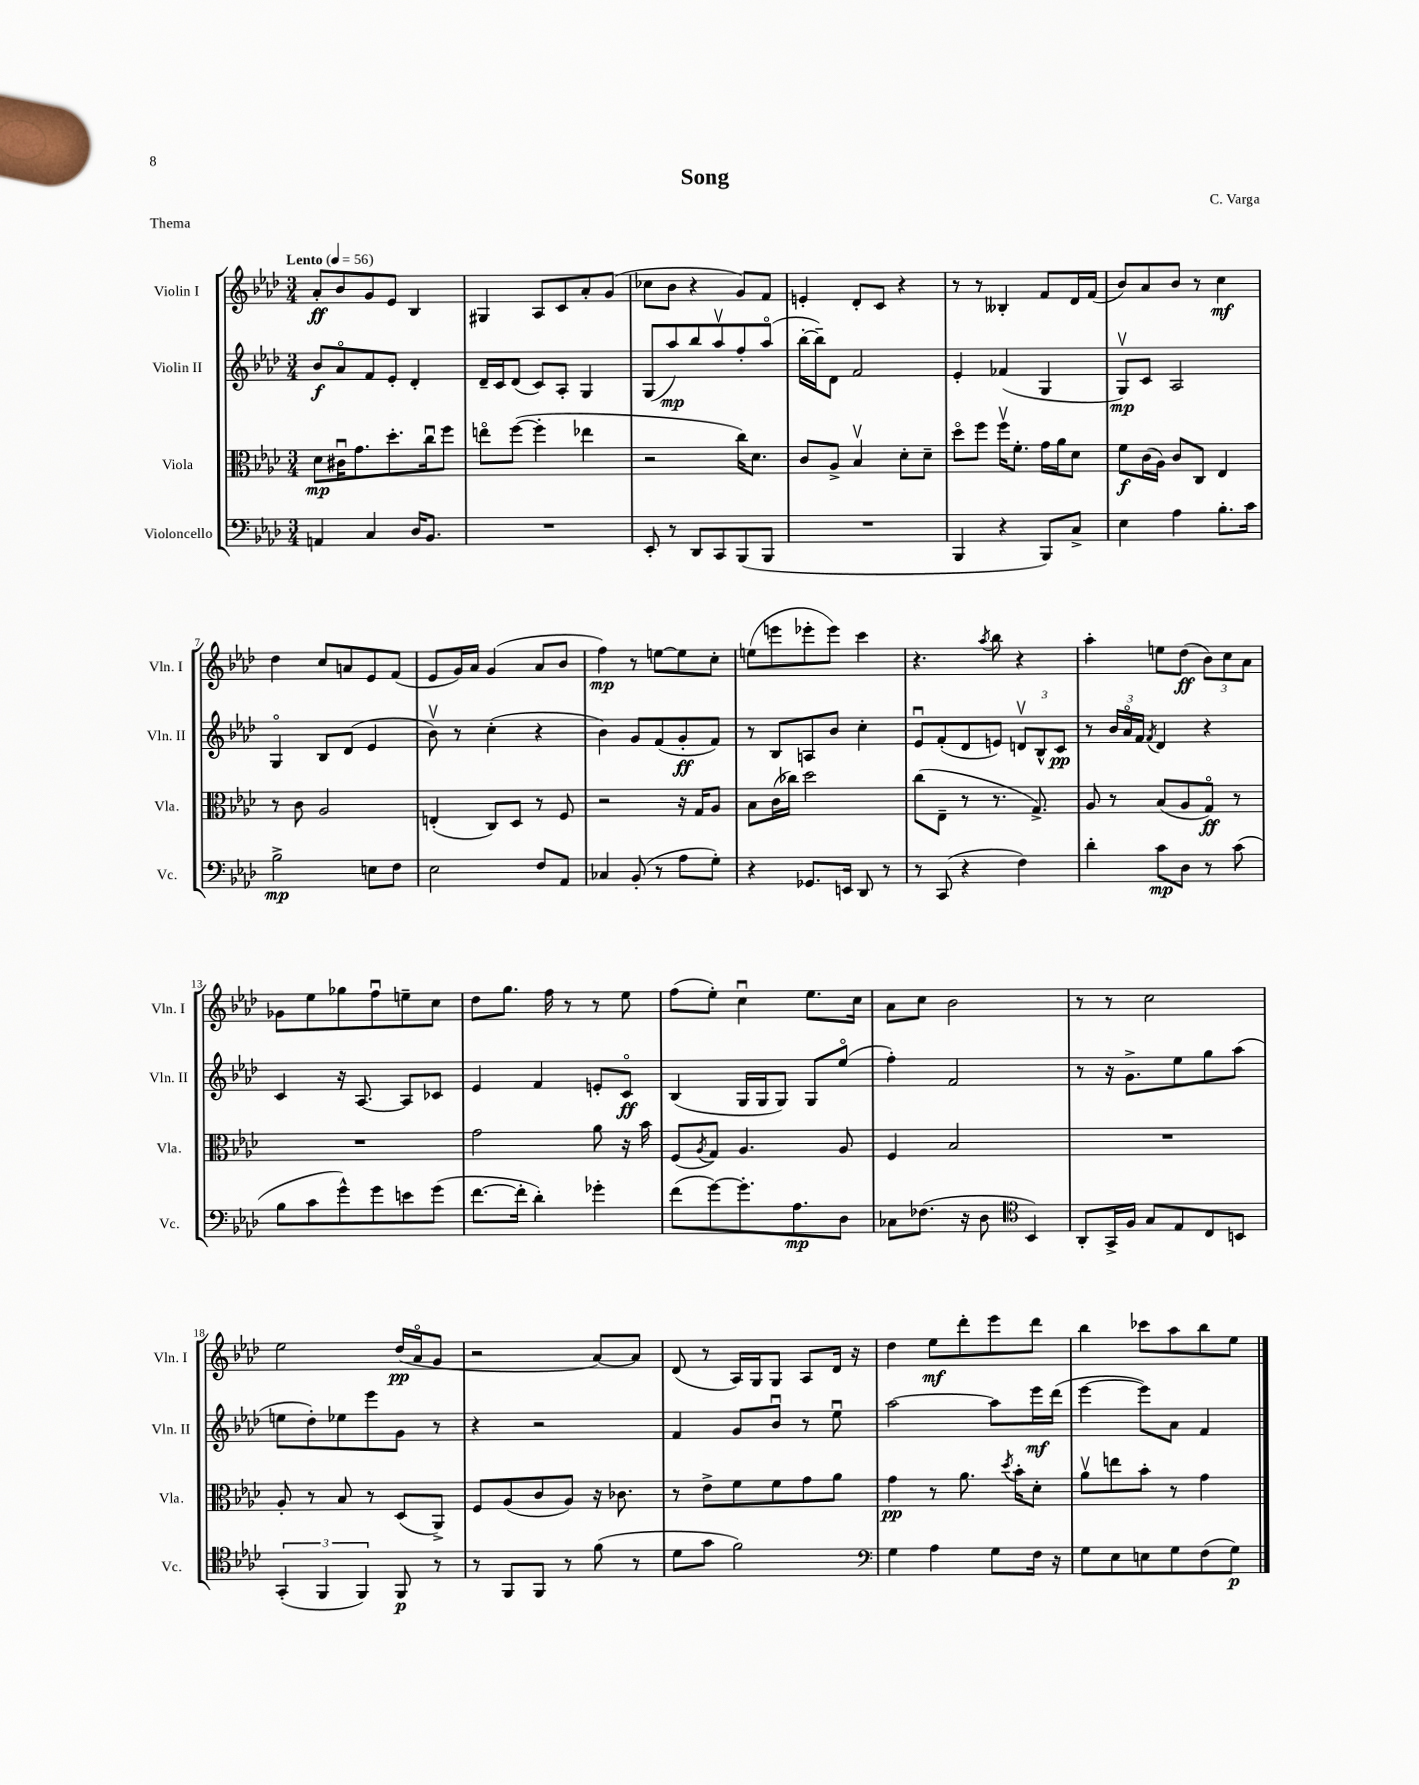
\header { title = "Song" composer = "C. Varga" piece = "Thema" }
<<
\new StaffGroup <<
\new Staff = "s0" \with { instrumentName = "Violin I" shortInstrumentName = "Vln. I" } {
    \clef treble \key aes \major \numericTimeSignature \time 3/4 \tempo "Lento" 4 = 56
    aes'8-.\ff bes'8 g'8 ees'8 bes4 |
    gis4 aes8 c'8 aes'8-. g'8( |
    ces''8 bes'8 r4 g'8) f'8 |
    e'4-. des'8-. c'8 r4 |
    r8 r8 beses4-. f'8 des'16 f'16( |
    bes'8) aes'8 bes'8 r8 c''4\mf |
    des''4 c''8 a'8 ees'8 f'8( |
    ees'8 g'16) aes'16 g'4( aes'8 bes'8 |
    f''4\mp) r8 e''8~ e''8 c''8-. |
    e''8( e'''8 ees'''8-. ees'''8) c'''4 |
    r4. \acciaccatura { aes''8 } bes''8 r4 |
    aes''4-. e''8 des''8\ff( \tuplet 3/2 { bes'8) c''8 aes'8 } |
    ges'8 ees''8 ges''8 f''8\downbow e''8-- c''8 |
    des''8 g''8. f''16 r8 r8 ees''8 |
    f''8( ees''8-.) c''4\downbow ees''8. c''16 |
    aes'8 c''8 bes'2 |
    r8 r8 c''2 |
    ees''2 des''16\pp( aes'16\flageolet g'8 |
    r2 aes'8~) aes'8 |
    des'8( r8 aes16) g16 g8 aes8 des'16 r16 |
    des''4 ees''8\mf des'''8-. ees'''8 des'''8 |
    bes''4 ces'''8 aes''8 bes''8 ees''8 \bar "|." |
}
\new Staff = "s1" \with { instrumentName = "Violin II" shortInstrumentName = "Vln. II" } {
    \clef treble \key aes \major \numericTimeSignature \time 3/4
    bes'8\f aes'8\flageolet f'8 ees'8-. des'4-. |
    des'16-- c'16 des'8( c'8) aes8-. g4 |
    g8( aes''8\mp) bes''8 aes''8\upbow f''8-. aes''8\flageolet( |
    bes''16~-. bes''16--) des'8 f'2 |
    ees'4-. fes'4( g4 |
    g8\upbow\mp) c'8 aes2 |
    g4\flageolet bes8 des'8( ees'4 |
    bes'8\upbow) r8 c''4-.( r4 |
    bes'4) g'8 f'8( g'8-.\ff f'8) |
    r8 bes8 a8 bes'8 c''4-. |
    ees'8\downbow f'8-.( des'8 e'8) \tuplet 3/2 { d'8\upbow bes8-^ c'8\pp } |
    r8 \tuplet 3/2 { bes'16 aes'16\flageolet f'16 } \acciaccatura { f'8 } des'4 r4 |
    c'4 r16 aes8.~ aes8 ces'8 |
    ees'4 f'4 e'8-. c'8\flageolet\ff |
    bes4( g16 g16 g8) g8 ees''8\flageolet( |
    f''4-.) f'2 |
    r8 r16 g'8.-> ees''8 g''8 aes''8( |
    e''8 des''8-.) ees''8 ees'''8 g'8 r8 |
    r4 r2 |
    f'4 g'8 bes'8\downbow r8 ees''8\downbow |
    aes''2~ aes''8 ees'''16\mf des'''16( |
    ees'''4~ ees'''8) aes'8 f'4 \bar "|." |
}
\new Staff = "s2" \with { instrumentName = "Viola" shortInstrumentName = "Vla." } {
    \clef alto \key aes \major \numericTimeSignature \time 3/4
    des'8\mp cis'16\downbow g'8. des''8.-. c''16\downbow f''8 |
    e''8\flageolet f''8~( f''4-. ees''4 |
    r2 c''16) des'8. |
    c'8 aes8-> bes4\upbow des'8-. des'8-- |
    des''8\flageolet f''8 f''16\upbow f'8.-. g'16 aes'16 des'8 |
    f'8\f c'16( aes16) c'8 c8 ees4 |
    r8 c'8 aes2 |
    e4-.( c8) des8 r8 f8 |
    r2 r16 g16 aes8 |
    bes8 c'16( ces''16) des''2 |
    c''8( ees8-- r8 r8. g8.->) |
    aes8 r8 bes8( aes8 g8\flageolet\ff) r8 |
    R2. |
    g'2 aes'8 r16 bes'16 |
    f8( \acciaccatura { aes8 } g8) aes4. aes8 |
    f4 bes2 |
    R2. |
    aes8-. r8 bes8 r8 des8( aes,8->) |
    f8 aes8( c'8 aes8) r16 ces'8. |
    r8 ees'8-> f'8 f'8 g'8 aes'8 |
    g'4\pp r8 aes'8. \acciaccatura { des''8 } bes'16-. des'8-. |
    aes'8\upbow e''8 bes'8-. r8 g'4 \bar "|." |
}
\new Staff = "s3" \with { instrumentName = "Violoncello" shortInstrumentName = "Vc." } {
    \clef bass \key aes \major \numericTimeSignature \time 3/4
    a,4 c4 des16 bes,8. |
    R2. |
    ees,8-. r8 des,8 c,8 bes,,8( bes,,8 |
    R2. |
    bes,,4 r4 bes,,8) c8-> |
    ees4 aes4 bes8.-. c'16 |
    bes2->\mp e8 f8 |
    ees2 f8 aes,8 |
    ces4 bes,8-.( r8 aes8 g8-.) |
    r4 ges,8. e,16 des,8 r8 |
    r8 c,8( r4 f4) |
    des'4-. c'8\mp des8 r8 c'8( |
    bes8 c'8 g'8-^) g'8 e'8 g'8( |
    f'8.~ f'16-. des'4-.) ges'4-. |
    f'8( g'8~) g'8.-. aes8.\mp des8 |
    ces8 fes8.( r16 des8 \clef tenor bes,4) |
    aes,8-. g,16-> f16 g8 ees8 c8 b,8 |
    \tuplet 3/2 { g,4-.( f,4 f,4) } f,8\p r8 |
    r8 f,8 f,8 r8 f'8( r8 |
    des'8 g'8 f'2) |
    \clef bass g4 aes4 g8 f16 r16 |
    g8 ees8 e8 g8 f8( g8\p) \bar "|." |
}
>>
>>
